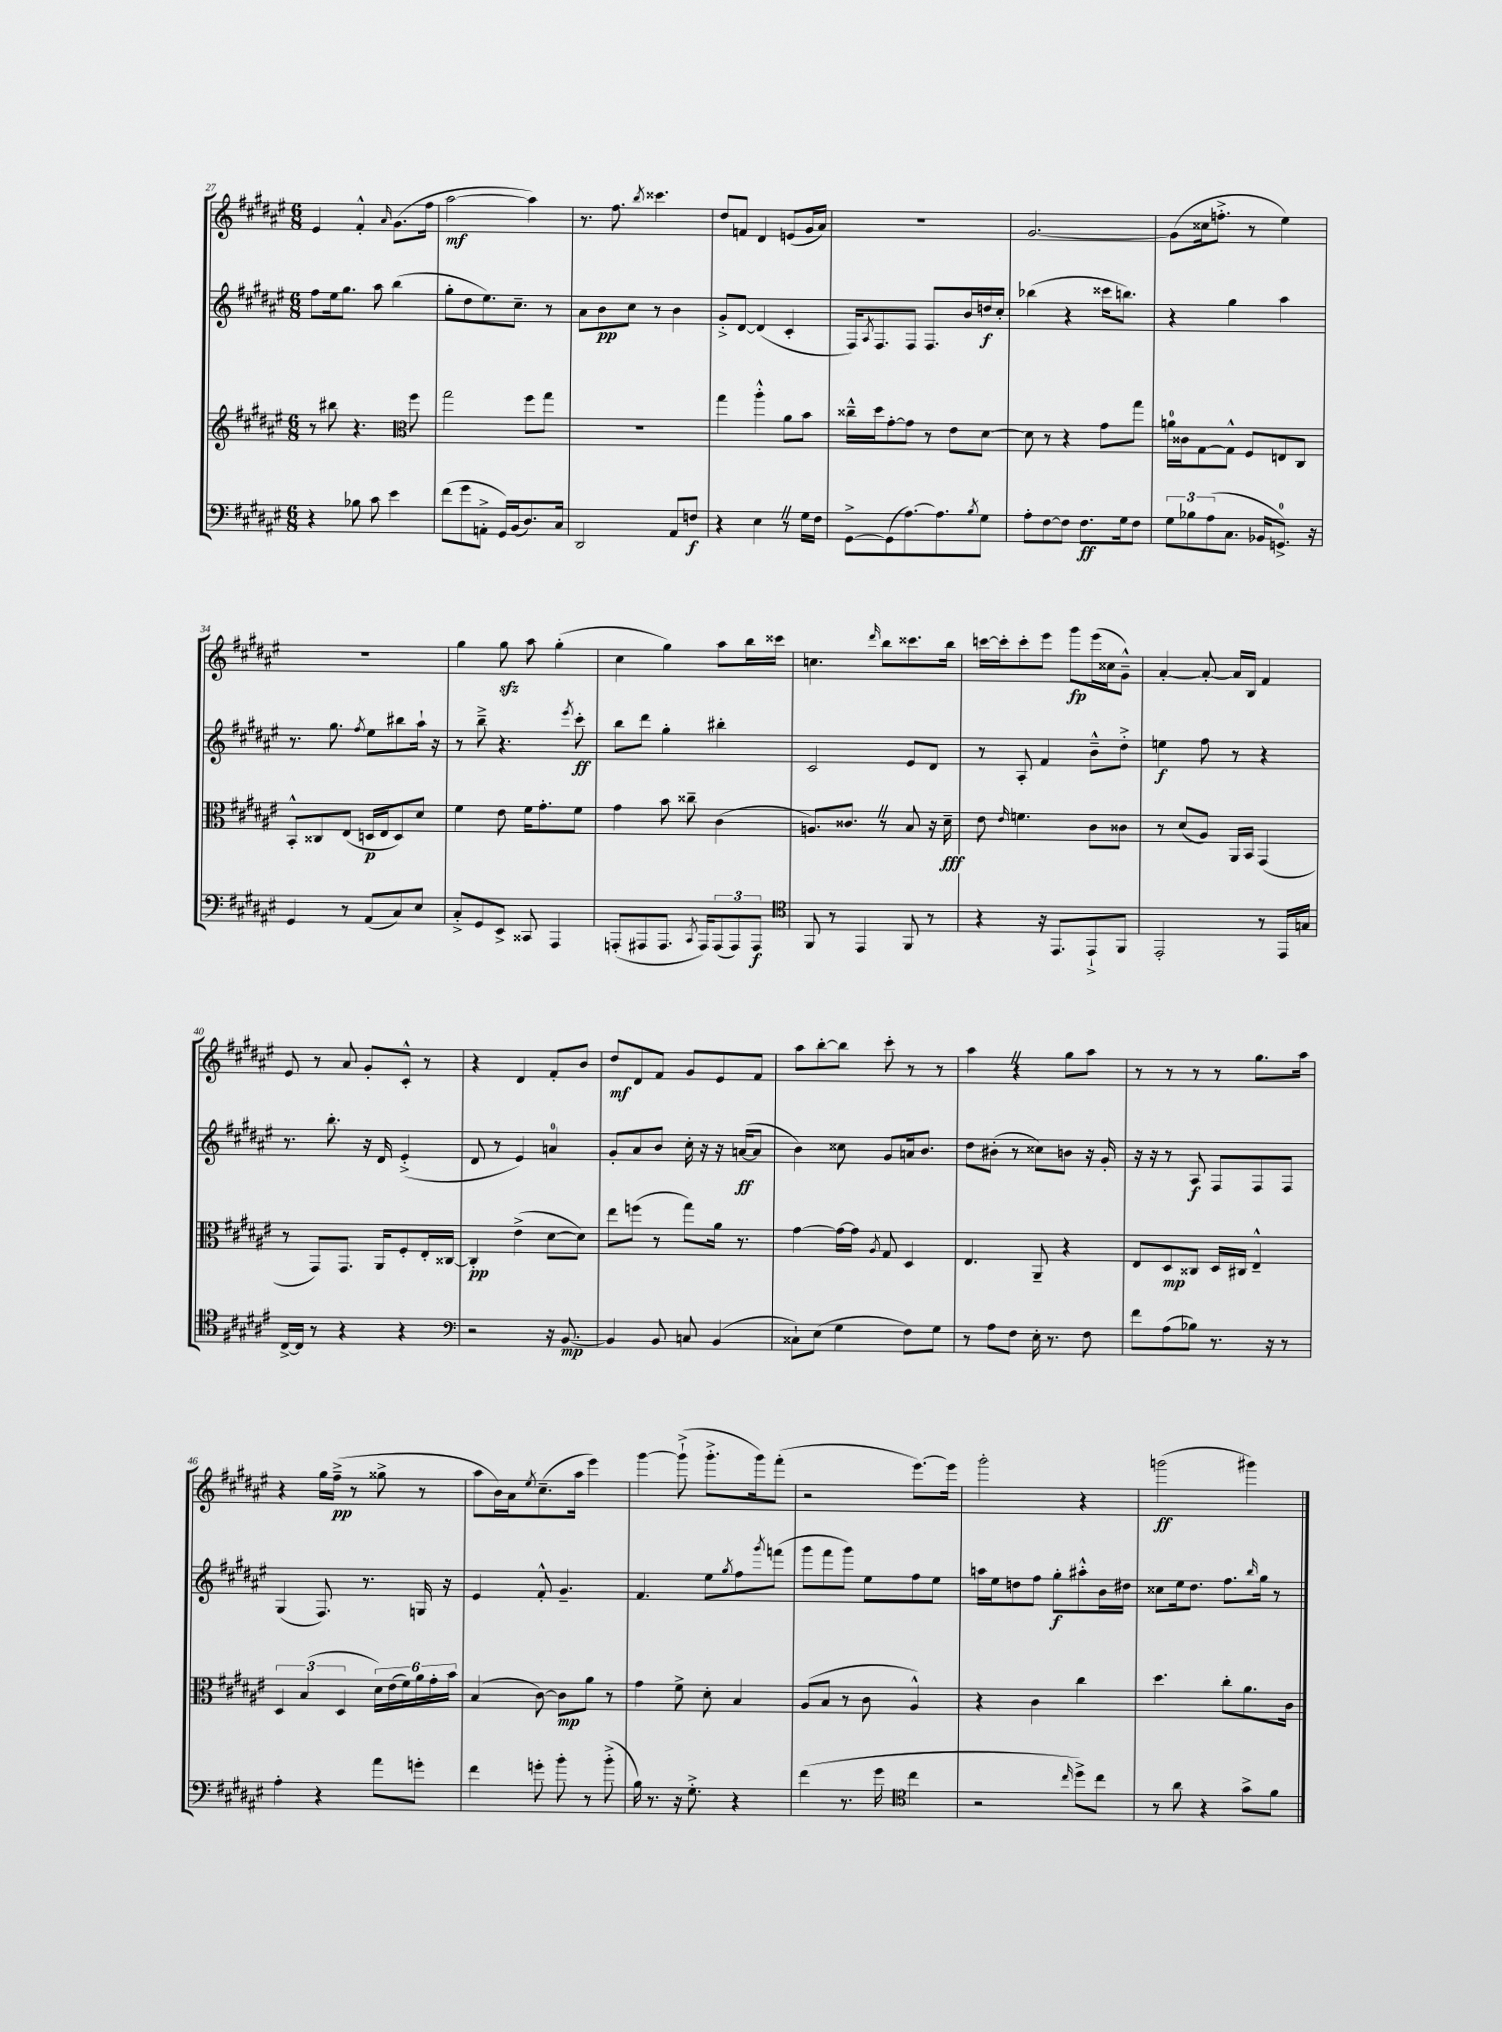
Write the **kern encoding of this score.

**kern	**kern	**kern	**kern
*staff4	*staff3	*staff2	*staff1
*clefF4	*clefG2	*clefG2	*clefG2
*k[f#c#g#d#a#e#]	*k[f#c#g#d#a#e#]	*k[f#c#g#d#a#e#]	*k[f#c#g#d#a#e#]
*M6/8	*M6/8	*M6/8	*M6/8
4r	8r	8ff#	4e#
.	8bb#	16ee#	.
.	.	8.gg#	.
8B-	4.r	.	4f#'^^
8c#	.	8aa#	.
.	.	.	16qqa#
4e#	.	(4bb	(8.g#
*	*clefC3	*	*
.	8ff#	.	.
.	.	.	16ff#
=	=	=	=
(8f#	2gg#	8gg#'	[2aa#
8g#	.	8dd#	.
8AA'^	.	8.ee#)	.
16GG#)	.	.	.
(16BB	.	8.cc#~	.
8.D#)	8ff#	.	4aa#])
.	8gg#	8r	.
16C#	.	.	.
=	=	=	=
2DD#	2.r	8a#	8.r
.	.	8b	.
.	.	.	8.ff#
.	.	8cc#	.
.	.	.	8qbb
.	.	8r	4.ccc##
8AA#	.	4b	.
8F	.	.	.
=	=	=	=
4r	4gg#	8g#'^	8dd#
.	.	[8d#	8f
4E#	4aa#'^^	(4d#]	4d#
8r	8a#	4c#'	(8e
16G#	8b	.	16g#
16F#	.	.	16a#)
=	=	=	=
[8GG#^	16cc##~^^	16F#)	2.r
.	.	8qA#	.
.	16dd#	8.F#	.
(8GG#]	[8g#'	.	.
[8.A#)	8g#]	8F#	.
.	8r	8.F#	.
8.A#]	.	.	.
.	8e#	.	.
.	.	16b	.
8qB	.	.	.
8G#	[8d#	16dd	.
.	.	16cc#'	.
=	=	=	=
8A#'	8d#]	(4bb-	[2.g#
[8F#	8r	.	.
8F#]	4r	4r	.
8.F#	.	.	.
.	8g#	16ccc##	.
16G#	.	8.bb)	.
8F#	8gg#	.	.
=	=	=	=
12G#	16a	4r	(8g#]
.	16c##	.	.
12B-	.	.	.
.	[8G#	.	16cc##
(12A#	.	.	.
.	.	.	8.ff'^
8.C#	8G#^^]	4gg#	.
.	8F#	.	8r
16BB-	.	.	.
8.GG^)	8E	4aa#	4ee#)
.	8C#	.	.
16r	.	.	.
=	=	=	=
4GG#	8BB'^^	8.r	2.r
.	8C##	.	.
.	.	8.gg#	.
8r	(8E#	.	.
.	.	8qff#	.
(8AA#	16D	8ee#	.
.	16E#	.	.
8C#)	8D)	8bb#	.
8E#	8d#	16aa#`	.
.	.	16r	.
=	=	=	=
8C#'^	4f#	8r	4gg#
8GG#	.	8bb~^	.
8EE#^	8e#	4.r	8gg#
8CC##	16f#	.	8aa#
.	8.g#'	.	.
4AAA#	.	.	(4gg#'
.	.	8qeee#	.
.	8f#	8ccc#'	.
=	=	=	=
(8AAA'	4g#	8bb	4cc#
8AAA#	.	8ddd#	.
8.AAA#	8b	4gg#'	4gg#)
.	8cc##~	.	.
8qCC#	.	.	.
16AAA#)	.	.	.
(12AAA#	(4c#	4bb#'	8aa#
12AAA#)	.	.	.
.	.	.	16bb
12AAA#	.	.	.
.	.	.	16ccc##
=	=	=	=
*clefC4	*	*	*
8FF#	8.A)	2c#	4.cc
8r	.	.	.
.	8.c##	.	.
4EE#	.	.	.
.	.	.	16qqddd#
.	8r	.	8bb
8FF#	8B	8e#	8.ccc##
8r	16r	8d#	.
.	16d#~	.	16bb
=	=	=	=
4r	8e#	8r	[16ccc
.	.	.	16ccc']
.	16qqe#	.	.
.	4.f	8A#'	8ccc'
16r	.	4f#	8eee#
8.EE#	.	.	.
.	.	.	8ggg#
8EE#`^	8c#	8b~^^	(16eee#
.	.	.	16cc##
8FF#	8c##	8dd#'^	8g#~^^)
=	=	=	=
2EE#'	8r	4ee	[4a#'
.	(8d#	.	.
.	8A#)	8ff#	8a#'_
.	16AA#	8r	16a#]
.	16BB	.	16B
8r	(4GG#	4r	4f#
16EE#	.	.	.
16G	.	.	.
=	=	=	=
[16C#^	8r	8.r	8e#
16C#]	.	.	.
8r	8GG#)	.	8r
.	.	8.bb'	.
4r	8.GG#	.	8a#
.	.	16r	8g#'
.	16AA#	16d#	.
4r	8F#'	(4e#'^	8c#'^^
.	16E#'	.	8r
.	[16C##	.	.
=	=	=	=
*clefF4	*	*	*
2r	4C##']	8d#	4r
.	.	8r	.
.	(4e#^	4e#)	4d#
16r	[8d#	4a	8f#'
[8.BB	.	.	.
.	8d#])	.	8b
=	=	=	=
4BB]	8ee#	8g#'	8dd#
.	(8ff	8a#	8d#
8BB	8r	8b	8f#
8C	8gg#)	16cc#'	8g#
.	.	16r	.
(4BB	16a#	16r	8e#
.	8.r	([16a	.
.	.	8a]	8f#
=	=	=	=
8C##`)	[4g#	4b)	8aa#
(8E#	.	.	[8bb'
4G#	16g#_	8cc##	8bb]
.	16g#]	.	.
.	8qA#	.	.
.	8G#	8g#	8ccc#'
8F#)	4D#	16a	8r
.	.	8.b	.
8G#	.	.	8r
=	=	=	=
8r	4.E#	8dd#	4aa#
8A#	.	(8b#'	.
8F#	.	8r	4r
16E#'	8AA#~	8cc##)	.
8.r	.	.	.
.	4r	8b	8gg#
8F#	.	16r	8aa#
.	.	16g#'	.
=	=	=	=
8f#	8E#	16r	8r
.	.	16r	.
(8A#	8D#	8r	8r
8B-)	8C##	8A#	8r
8.r	16D#	8F#	8r
.	16C#	.	.
.	4E#~^^	8F#	8.gg#
16r	.	.	.
8r	.	8F#	.
.	.	.	16aa#
=	=	=	=
4A#'	6D#	(4G#	4r
.	(6B	.	.
4r	.	8.F#)	16gg#
.	.	.	(16ff#~^
.	6D#	.	.
.	.	.	8r
.	.	8.r	.
8a#	24d#)	.	8gg##^
.	(24e#	.	.
.	24f#)	.	.
8g'	24a#	16G	8r
.	24g#'	.	.
.	.	16r	.
.	24b	.	.
=	=	=	=
4f#	(4B	4e#	8aa#
.	.	.	16b)
.	.	.	16a#
.	.	.	8qee#
8g'	[8c#)	8f#'^^	(8.cc#~
8b'	8c#]	4.g#~	.
.	.	.	16aa#
8r	8a#	.	4eee#)
(8b'^	8r	.	.
=	=	=	=
16B)	4g#	4.f#	[4ggg#
8.r	.	.	.
16r	8f#^	.	(8ggg#`^]
8.G#'^	.	.	.
.	8d#'	8ee#	8.ggg#'^
.	.	8qgg#	.
4r	4B	8ff#	.
.	.	.	16ggg#)
.	.	8qggg#	.
.	.	(8fff	(8fff#'
=	=	=	=
(4f#	(8A#	8ggg#	2r
.	8B	8fff#	.
8.r	8r	8ggg#)	.
.	8c#	8ee#	.
16g#	.	.	.
*clefC4	*	*	*
4cc#	4A#^^)	8ff#	[8.eee#)
.	.	8ee#	.
.	.	.	16eee#]
=	=	=	=
2r	4r	16aa	2ggg#'
.	.	16ee#	.
.	.	8dd	.
.	4c#	8ff#	.
.	.	8gg#'	.
16qqcc#	.	.	.
8dd#^)	4cc#	8aa#'^^	4r
8cc#	.	16b	.
.	.	16dd#	.
=	=	=	=
8r	4.dd#	8cc##	(2ggg
8a#	.	16ee#	.
.	.	8.dd#	.
4r	.	.	.
.	8cc#'	8.ff#	.
8g#^	8.a#	.	4ggg#)
.	.	16qqbb	.
.	.	16gg#	.
8f#	.	8r	.
.	16c#	.	.
==	==	==	==
*-	*-	*-	*-
